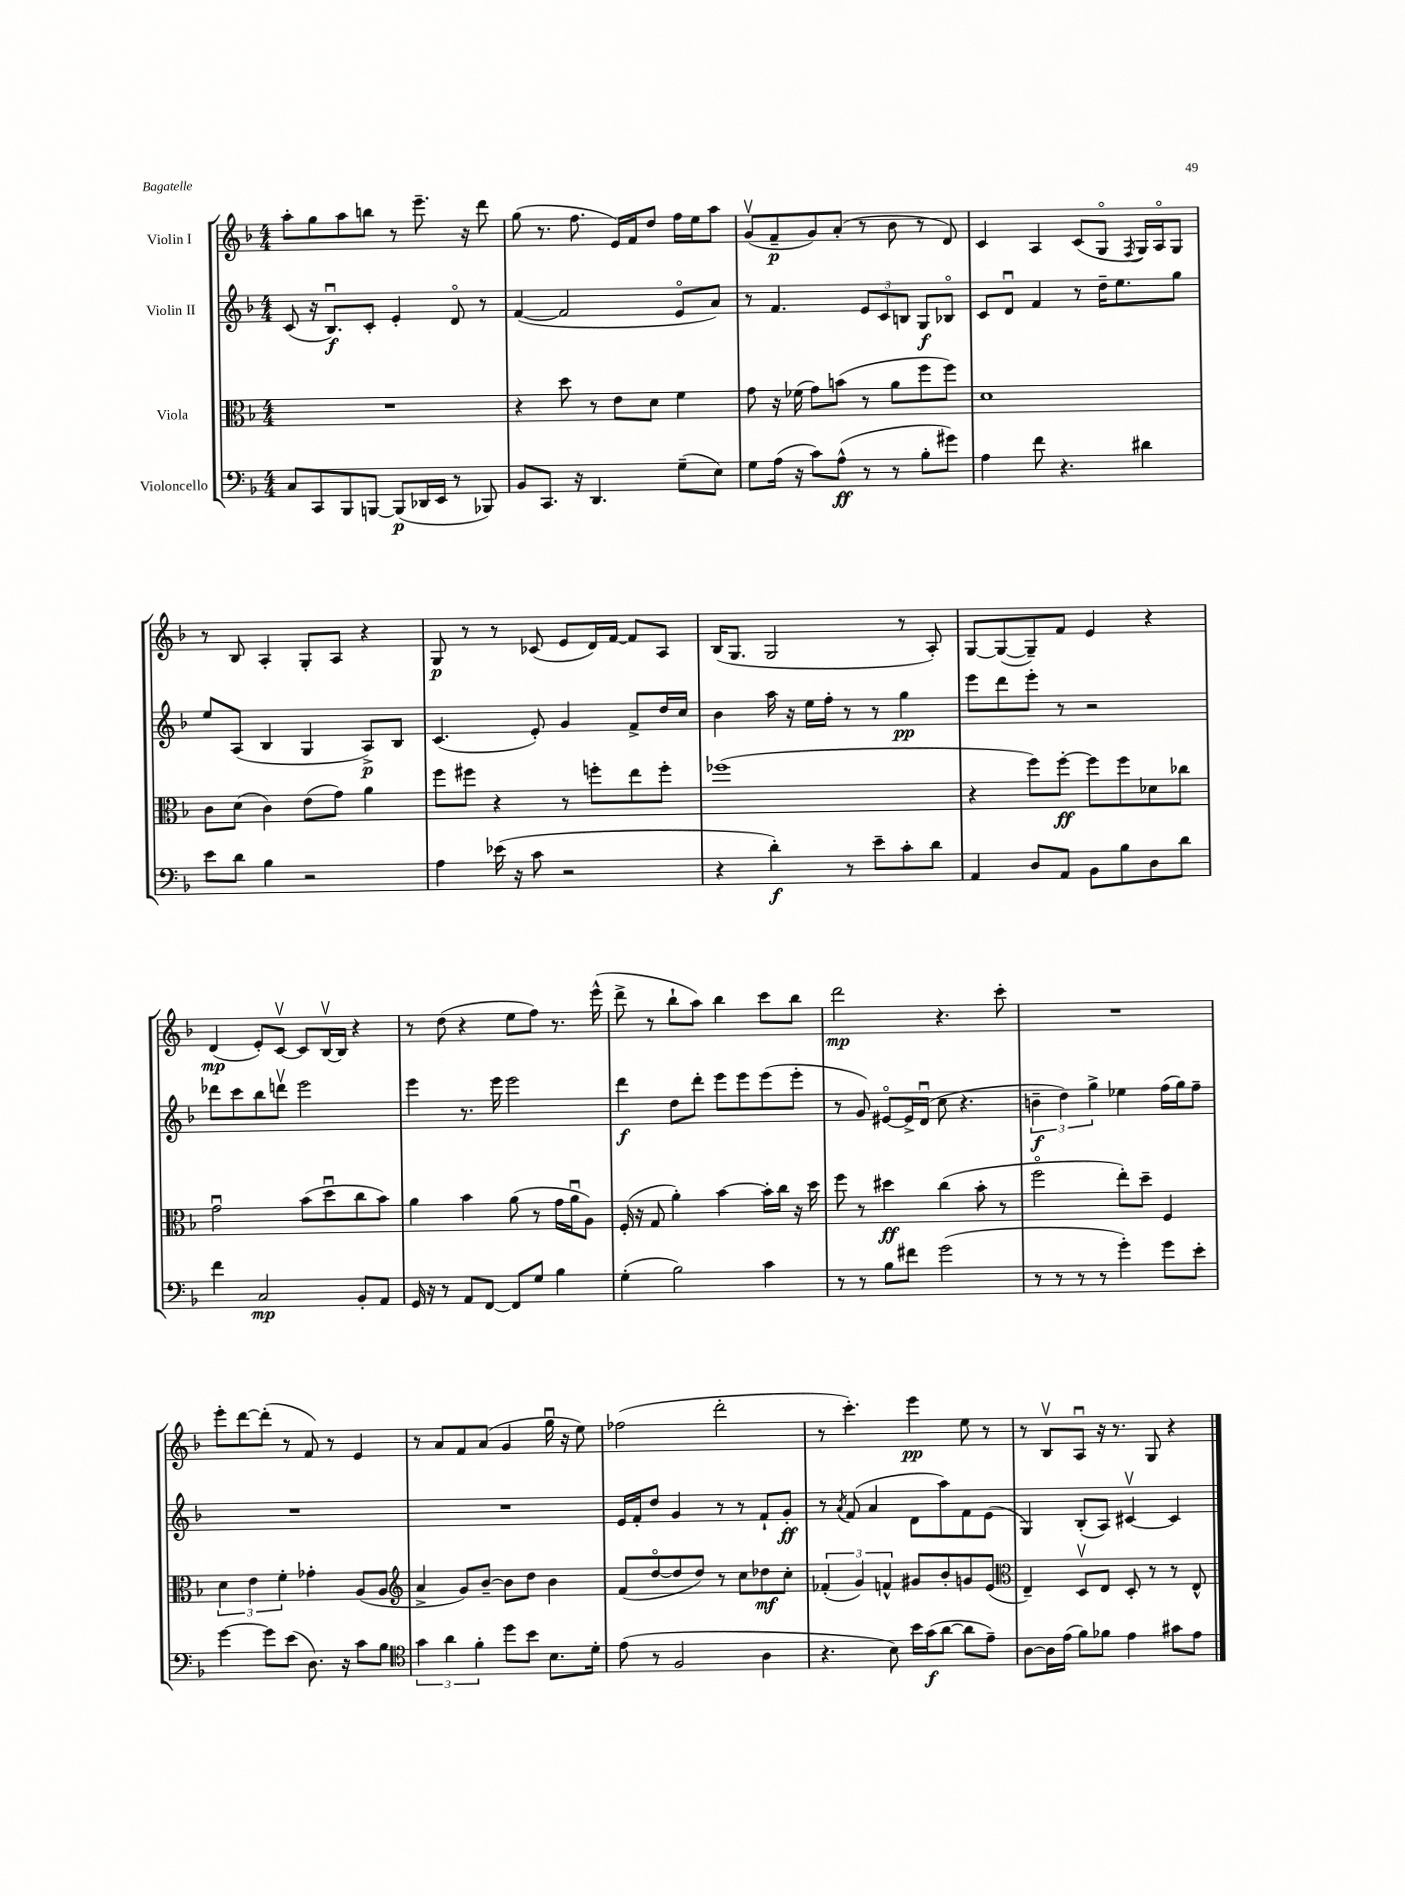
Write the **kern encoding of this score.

**kern	**kern	**kern	**kern
*staff4	*staff3	*staff2	*staff1
*clefF4	*clefC3	*clefG2	*clefG2
*k[b-]	*k[b-]	*k[b-]	*k[b-]
*M4/4	*M4/4	*M4/4	*M4/4
8C	1r	(8c	8aa'
8CC	.	16r	8gg
.	.	8.B-u)	.
8BBB-	.	.	8aa
[8BBB	.	8c'	8bb
(8BBB]	.	4e'	8r
16DD-	.	.	8.eee~
16EE	.	.	.
8r	.	8do	.
.	.	.	16r
8BBB-)	.	8r	8ddd
=	=	=	=
8BB-	4r	([4f	(8gg
8.CC	.	.	8.r
.	8dd	2f]	.
16r	.	.	8.ff
4.DD	8r	.	.
.	8e	.	16e)
.	.	.	16f
.	8d	.	8dd
(8G~	4f	8eo	16ff
.	.	.	16ee
8E)	.	8a)	8aa
=	=	=	=
8G	8g	8r	(8gv
(16A	16r	4.f	8f~
16r	(16f-	.	.
8c)	8g)	.	8g)
(8A^^	(8b	.	(8a'
8r	8r	12e	8r
.	.	12c	.
8r	8a	.	8b-
.	.	12B	.
8B-'	8ff	8G	8r
8g#)	8ff)	8B-o	8d)
=	=	=	=
4A	1d	8c	4c
.	.	8du	.
8f	.	4f	4A
4.r	.	.	.
.	.	8r	(8c
.	.	16dd~	8Go
.	.	8.ee	.
.	.	.	8qF
4d#	.	.	16G)
.	.	.	16Ao
.	.	8gg	8G
=	=	=	=
8e	8c	8ee	8r
8d	(8d	(8A	8B-
4B-	4c)	4B-	4A'
2r	(8e	4G	8G'
.	8g)	.	8A
.	4a	8A^)	4r
.	.	8B-	.
=	=	=	=
4A	8ff	(4.c	8G
.	8ff#	.	8r
(16e-	4r	.	8r
16r	.	.	.
8c	.	8e')	(8c-
2r	8r	4g	8e
.	8ff'	.	16d)
.	.	.	[16f
.	8ee	8f^	8f]
.	8ff'	16dd	8A
.	.	16cc	.
=	=	=	=
4r	(1ff-	4b-	(16B-
.	.	.	8.G
4d')	.	16aa	2G
.	.	16r	.
.	.	16ee	.
.	.	16ff'	.
8r	.	8r	.
8e~	.	8r	.
8c'	.	4gg	8r
8d	.	.	8A')
=	=	=	=
4AA	4r	8eee	[8G
.	.	8ddd	(8G_
8D	8ff)	8eee'	8G~])
8AA	[8ff'	8r	8f
8BB-	8ff]	2r	4e
8B-	8ff	.	.
8D	8d-	.	4r
8d	8cc-	.	.
=	=	=	=
4f	2gu	8ddd-	(4d
.	.	8ccc	.
2C	.	8bb-	8e')
.	.	8dddv	[8cv
.	(8b-	2eee	8c]
.	8ddu	.	[16B-v
.	.	.	16B-]
8BB-'	8cc	.	4r
8AA	8b-)	.	.
=	=	=	=
16GG	4a	4eee	8r
16r	.	.	.
8r	.	.	(8dd
8AA	4b-	8.r	4r
[8FF	.	.	.
.	.	16eee	.
8FF]	(8a	2eee	8ee
8G	8r	.	8ff)
4B-	16g	.	8.r
.	16au	.	.
.	8A)	.	.
.	.	.	(16eee^^
=	=	=	=
(4G'	(16F'	4ddd	8ddd^
.	16r	.	.
.	8G	.	8r
2B-)	4a')	8dd	8bb-`
.	.	8ddd'	8aa)
.	[4b-	8eee	4bb-
.	.	8eee	.
4c	16b-']	(8eee	8ccc
.	16cc	.	.
.	16r	8eee'	8bb-
.	16dd	.	.
=	=	=	=
8r	8ff	8r	2ddd
8r	8r	8g)	.
8B-	4dd#	[8e#o	.
8f#	.	16e#^]	.
.	.	(16du	.
(2g	(4cc	8cc	4.r
.	.	4.r	.
.	8b-'	.	.
.	8r	.	8ccc'
=	=	=	=
8r	2ffo	6b~	1r
8r	.	.	.
.	.	6dd)	.
8r	.	.	.
.	.	6gg^	.
8r	.	.	.
4g')	8ee')	4ee-	.
.	8dd~	.	.
8g	4F	(16ff	.
.	.	16gg)	.
8e'	.	8ff~	.
=	=	=	=
[4g	6d	1r	8eee'
.	.	.	[8ddd
.	6e	.	.
8g]	.	.	(8ddd']
.	6f'	.	.
(8e	.	.	8r
8.D)	4g-'	.	8f)
.	.	.	8r
16r	.	.	.
8c	(8A	.	4e
8B-	8A	.	.
=	=	=	=
*clefC4	*clefG2	*	*
6g	4a^	1r	8r
.	.	.	8a
6a	.	.	.
.	8g)	.	8f
6f'	.	.	.
.	[8b-~	.	(8a
8dd	8b-]	.	4g
8b-	8dd	.	.
8.B-	4b-	.	16ggu
.	.	.	16r
.	.	.	8ee)
16d'	.	.	.
=	=	=	=
(8e	(8f	16e	(2ff-
.	.	16f'	.
8r	[8ddo	8dd	.
2F	8dd]	4g	.
.	8dd)	.	.
.	8r	8r	2ddd'
.	8cc	8r	.
4A	8dd-	8f`	.
.	8cc'	8g'	.
=	=	=	=
4.r	(6f-'	8r	8r
.	.	8qa	.
.	.	(8f	4.ccc')
.	6g)	.	.
.	.	4a	.
.	6f^^	.	.
8B-)	.	.	.
16b-	8g#	8d	4eee
(16g	.	.	.
[8a	8b-'	8aa)	.
8a]	8g	8f	8ee
8e~)	(8e	(8e	8r
=	=	=	=
*	*clefC3	*	*
[8A	4E~)	4G)	8r
16A]	.	.	8B-v
(16e	.	.	.
8f)	8Dv	(8B-'	8Au
8f-	8E	8A)	16r
.	.	.	8.r
4e	8D'	[4c#v	.
.	8r	.	8G
8g#	8r	4c#]	4r
8e	8E^^	.	.
==	==	==	==
*-	*-	*-	*-
